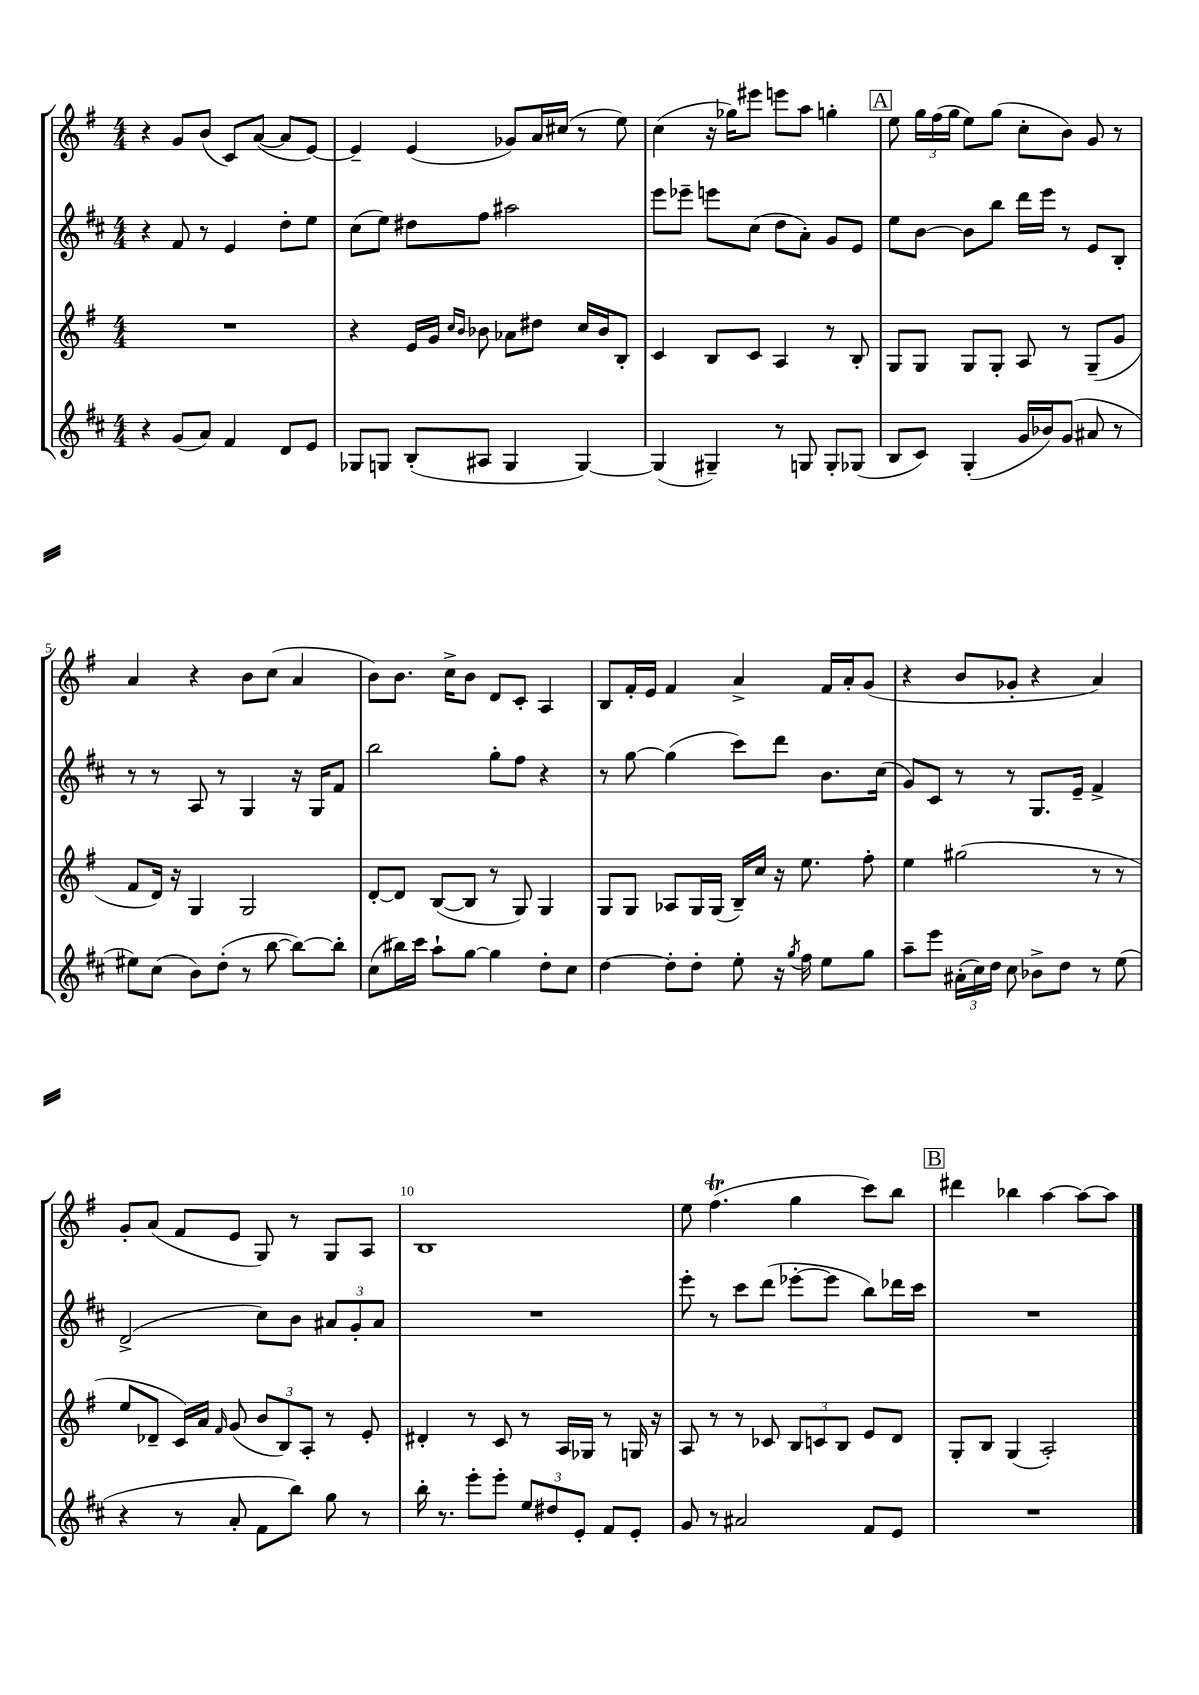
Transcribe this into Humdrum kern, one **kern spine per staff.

**kern	**kern	**kern	**kern
*staff4	*staff3	*staff2	*staff1
*clefG2	*clefG2	*clefG2	*clefG2
*k[f#c#]	*k[f#]	*k[f#c#]	*k[f#]
*M4/4	*M4/4	*M4/4	*M4/4
4r	1r	4r	4r
(8g	.	8f#	8g
8a)	.	8r	(8b
4f#	.	4e	8c)
.	.	.	([8a
8d	.	8dd'	8a]
8e	.	8ee	[8e)
=	=	=	=
8G-	4r	(8cc#	4e~]
8G	.	8ee)	.
(8B'	16e	8dd#	(4e
.	16g	.	.
.	16qqcc	.	.
.	16qqb	.	.
8A#	8b-	8ff#	.
4G	8a-	2aa#	8g-)
.	8dd#	.	16a
.	.	.	(16cc#
[4G)	16cc	.	8r
.	16b-	.	.
.	8B'	.	8ee)
=	=	=	=
(4G]	4c	8eee	(4cc
.	.	8eee-~	.
4G#~)	8B	8eee	16r
.	.	.	16gg-)
.	8c	(8cc#	8eee#
8r	4A	8dd	8eee
8G	.	8a')	8aa
8G'	8r	8g	4gg'
(8G-	8B'	8e	.
=	=	=	=
8B	8G	8ee	8ee
8c#)	8G	[8b	24gg
.	.	.	(24ff#
.	.	.	24gg
(4G'	8G	8b]	8ee)
.	8G'	8bb	(8gg
16g	8A	16ddd	8cc'
16b-)	.	16eee	.
(8g	8r	8r	8b)
8a#	(8G~	8e	8g
8r	8g	8B'	8r
=	=	=	=
8ee#)	8f#	8r	4a
(8cc#	16d)	8r	.
.	16r	.	.
8b)	4G	8A	4r
(8dd'	.	8r	.
8r	2G	4G	8b
[8bb	.	.	(8cc
8bb_)	.	16r	4a
.	.	16G	.
8bb']	.	8f#	.
=	=	=	=
(8cc#	[8d'	2bb	8b)
16bb#)	8d]	.	8.b
16ccc#	.	.	.
8aa`	([8B	.	.
.	.	.	16cc^
[8gg	8B]	.	8b
4gg]	8r	8gg'	8d
.	8G)	8ff#	8c'
8dd'	4G	4r	4A
8cc#	.	.	.
=	=	=	=
[4dd	8G	8r	8B
.	8G	[8gg	16f#'
.	.	.	16e
8dd']	8A-	(4gg]	4f#
8dd'	16G	.	.
.	(16G	.	.
8ee'	16B~)	8ccc#)	4a^
.	16cc	.	.
16r	16r	8ddd	.
8qgg	.	.	.
16ff#	8.ee	.	.
8ee	.	8.b	16f#
.	.	.	16a'
8gg	8ff#'	.	(8g
.	.	(16cc#	.
=	=	=	=
8aa~	4ee	8g)	4r
8eee	.	8c#	.
(24a#'	(2gg#	8r	8b
24cc#)	.	.	.
24dd	.	.	.
8cc#	.	8r	8g-'
8b-^	.	8.G	4r
8dd	.	.	.
.	.	16e~	.
8r	8r	4f#^	4a)
(8ee	8r	.	.
=	=	=	=
4r	8ee	(2d^	8g'
.	8d-~	.	(8a
8r	16c)	.	8f#
.	16a	.	.
.	16qqf#	.	.
8a'	(8g	.	8e
8f#	12b	8cc#)	8G)
.	12B)	.	.
8bb)	.	8b	8r
.	12A'	.	.
8gg	8r	12a#	8G
.	.	12g'	.
8r	8e'	.	8A
.	.	12a#	.
=	=	=	=
16bb'	4d#'	1r	1B
8.r	.	.	.
8eee'	8r	.	.
8eee'	8c	.	.
12ee	8r	.	.
12dd#	.	.	.
.	16A	.	.
12e'	.	.	.
.	16G-	.	.
8f#	8r	.	.
8e'	16G	.	.
.	16r	.	.
=	=	=	=
8g	8A	8eee'	8ee
8r	8r	8r	(4.ff#
2a#	8r	8ccc#	.
.	8c-	(8ddd	.
.	12B	[8eee-'	4gg
.	12c	.	.
.	.	8eee-]	.
.	12B	.	.
8f#	8e	8bb)	8ccc)
8e	8d	16ddd-	8bb
.	.	16ccc#	.
=	=	=	=
1r	8G'	1r	4ddd#
.	8B	.	.
.	(4G	.	4bb-
.	2A')	.	[4aa
.	.	.	8aa_
.	.	.	8aa]
==	==	==	==
*-	*-	*-	*-
